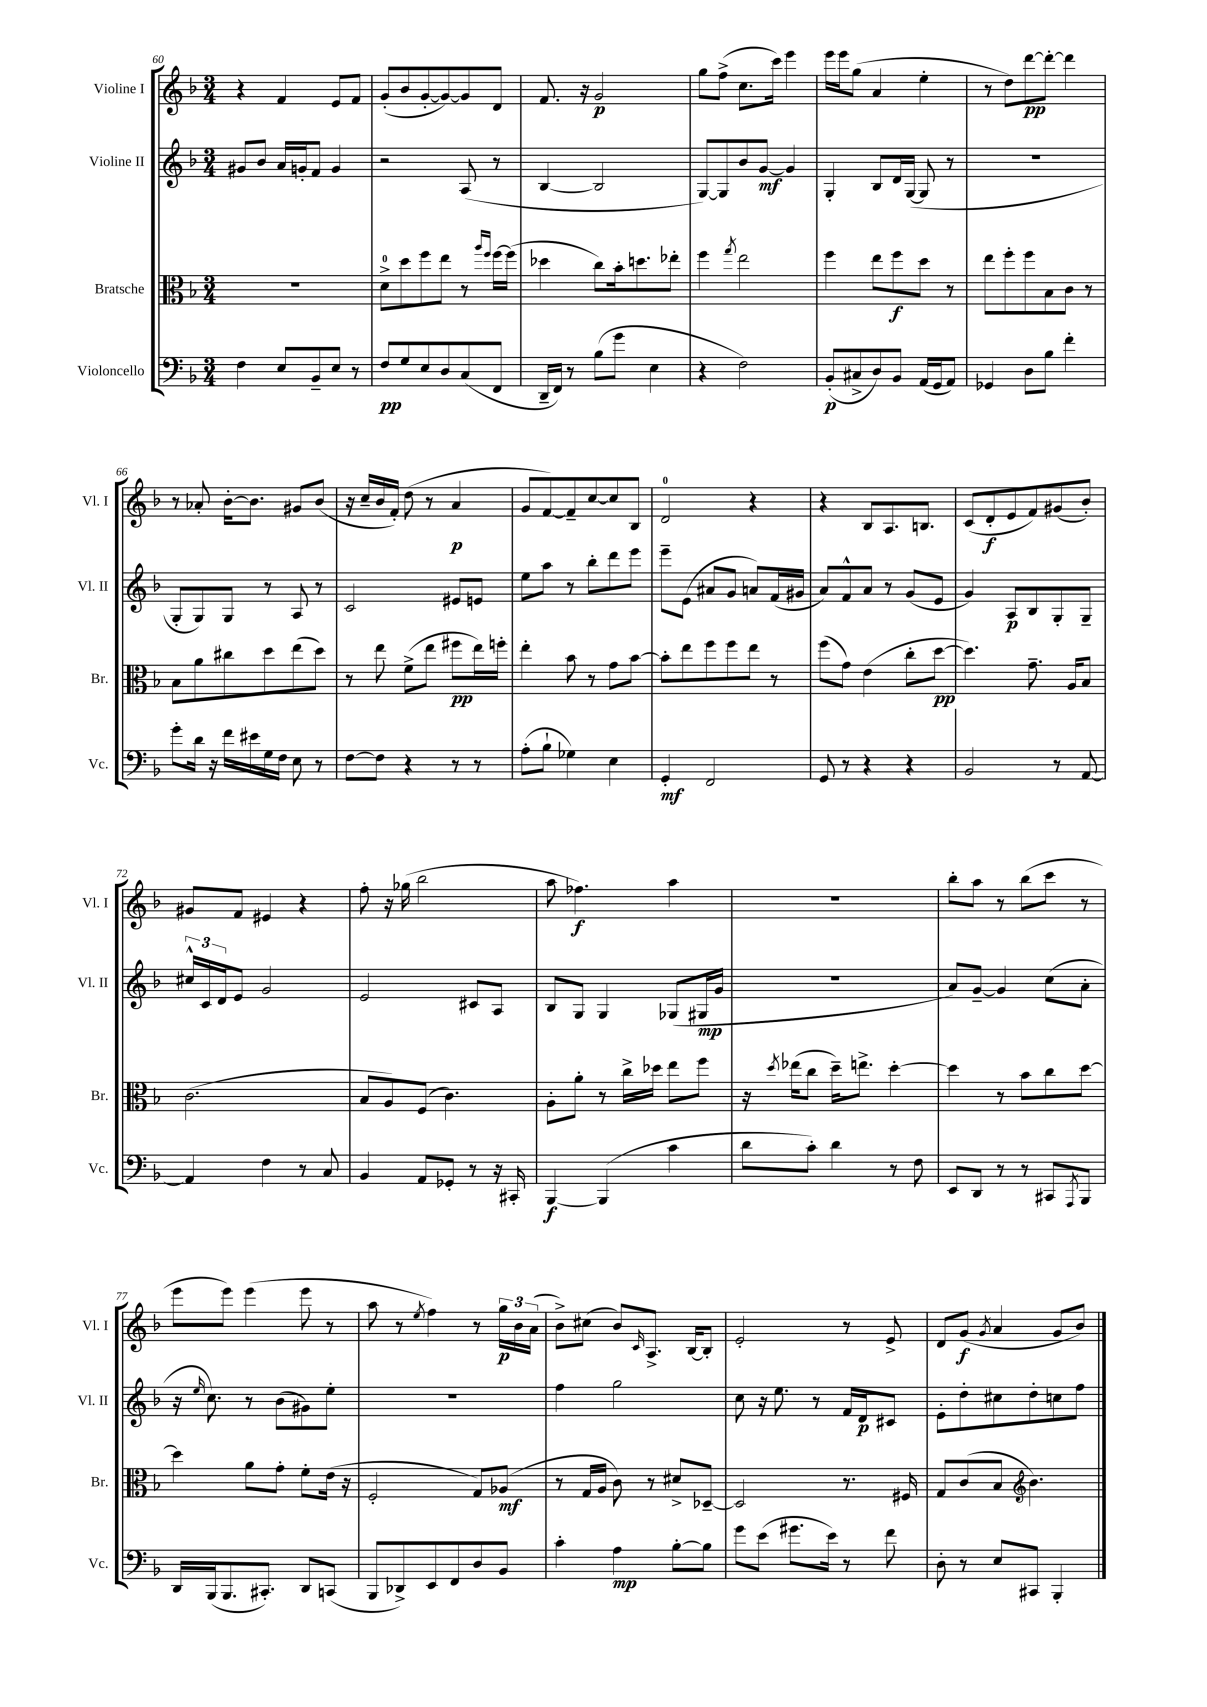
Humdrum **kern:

**kern	**kern	**kern	**kern
*staff4	*staff3	*staff2	*staff1
*clefF4	*clefC3	*clefG2	*clefG2
*k[b-]	*k[b-]	*k[b-]	*k[b-]
*M3/4	*M3/4	*M3/4	*M3/4
4F	2.r	8g#	4r
.	.	8b-	.
8E	.	16a	4f
.	.	16g'	.
8BB-~	.	8f	.
8E	.	4g	8e
8r	.	.	8f
=	=	=	=
8F	8d^	2r	(8g'
8G	8dd	.	8b-
8E	8ff	.	[8g'
8D	8ee	.	8g_)
(8C	8r	(8A	8g]
.	16qqaa	.	.
.	16qqff	.	.
8FF	[16ff	8r	8d
.	(16ff]	.	.
=	=	=	=
16DD~	4dd-	[4B-	8.f
16FF)	.	.	.
8r	.	.	.
.	.	.	16r
(8B-	8cc)	2B-]	2g
8g	16b-'	.	.
.	8.dd	.	.
4E	.	.	.
.	8ee-'	.	.
=	=	=	=
4r	4ff	[8G)	8gg
.	.	8G]	(8ff^
.	8qgg	.	.
2F)	2ee	8b-	8.cc
.	.	[8g	.
.	.	.	16ccc)
.	.	4g]	4eee
=	=	=	=
(8BB-'	4ff	4G'	16eee
.	.	.	16eee
8C#^	.	.	(8gg
8D)	8ee	8B-	4a
8BB-	8ff	16d	.
.	.	([16G	.
(16AA	8dd	8G]	4ee'
16GG	.	.	.
8AA)	8r	8r	.
=	=	=	=
4GG-	8ee	2.r	8r
.	8ff'	.	8dd)
8D	8ff	.	[8ddd
8B-	8B-	.	8ddd'_
4f'	8c	.	4ddd]
.	8r	.	.
=	=	=	=
8g'	8B-	8G'	8r
16d	8a	8G)	8a-'
16r	.	.	.
16f	8cc#	8G	[16b-'
16e#	.	.	8.b-]
16G	8dd	8r	.
16F	.	.	.
8E	(8ee	8A	8g#
8r	8dd)	8r	(8b-
=	=	=	=
[8F	8r	2c	16r
.	.	.	16cc~
8F]	8ee	.	16b-
.	.	.	16f')
4r	(8f^	.	(8dd
.	8ee	.	8r
8r	8ff#	8e#	4a
8r	16ee)	8e	.
.	16ff'	.	.
=	=	=	=
(8A'	4ee'	8ee	8g
8B-`	.	8aa	[8f)
4G-)	8b-	8r	8f~]
.	8r	8bb-'	[8cc
4E	8g	8ddd	8cc]
.	[8b-	8eee	8B-
=	=	=	=
4GG'	8b-']	8eee~	2d
.	8ee	(8e	.
2FF	8ff	8a#	.
.	8ff	8g	.
.	8ee	8a)	4r
.	8r	(16f	.
.	.	16g#	.
=	=	=	=
8GG	(8ff	8a)	4r
8r	8g)	8f^^	.
4r	(4e	8a	8B-
.	.	8r	8.A
4r	8cc'	(8g	.
.	.	.	8.B
.	[8dd	8e	.
=	=	=	=
2BB-	4.dd])	4g)	(8c
.	.	.	8d'
.	.	8A	8e
.	8.g~	8B-	8f)
8r	.	8G'	(8g#
.	16A	.	.
[8AA	8B-	8G~	8b-')
=	=	=	=
4AA]	(2.c	24cc#^^	8g#
.	.	24c	.
.	.	24d	.
.	.	8e	8f
4F	.	2g	4e#
8r	.	.	4r
8C	.	.	.
=	=	=	=
4BB-	8B-	2e	8ff'
.	8A)	.	16r
.	.	.	(16gg-
8AA	(8F	.	2bb-
8GG-'	4.c)	.	.
8r	.	8c#	.
16r	.	8A	.
16CC#'	.	.	.
=	=	=	=
[4BBB-	8A'	8B-	8aa
.	8a'	8G	4.ff-)
(4BBB-]	8r	4G	.
.	16cc^	.	.
.	16dd-	.	.
4c	8ee	(8G-	4aa
.	8ff	16G#	.
.	.	16g	.
=	=	=	=
8d	16r	2.r	2.r
.	8qdd	.	.
.	(16ee-	.	.
8c')	8cc	.	.
4d	16dd~)	.	.
.	8.ee^	.	.
8r	[4dd'	.	.
8F	.	.	.
=	=	=	=
8EE	4dd]	8a)	8bb-'
8DD	.	[8g~	8aa
8r	8r	4g]	8r
8r	8b-	.	(8bb-
8CC#	8cc	(8cc	8ccc
8qAAA	.	.	.
8BBB-	[8dd	8a'	8r
=	=	=	=
16DD	4dd]	16r	8eee
.	.	16qqee	.
(16BBB-	.	8.cc)	.
8.BBB-	.	.	8eee)
.	8a	8r	(4eee
8.CC#')	.	.	.
.	8g'	(8b-	.
8DD	8f'	8g#)	8eee
(8CC	(16e	8ee'	8r
.	16r	.	.
=	=	=	=
8BBB-	2F'	2.r	8aa
8DD-^)	.	.	8r
.	.	.	8qee
8EE	.	.	4ff)
8FF	.	.	.
8D	8G)	.	8r
8BB-	(8A-	.	24gg
.	.	.	24b-
.	.	.	(24a
=	=	=	=
4c'	8r	4ff	8b-^)
.	16G	.	(8cc#
.	16A	.	.
4A	8c)	2gg	8b-)
.	.	.	16qqc
.	8r	.	8.A^
[8B-'	8d#^	.	.
.	.	.	[16B-
8B-]	[8D-~	.	8B-']
=	=	=	=
8g	2D-]	8cc	2e'
(8e	.	16r	.
.	.	8.ee	.
8.g#	.	.	.
.	.	8r	.
16e)	.	.	.
8r	8.r	16f	8r
.	.	16d	.
8f	.	8c#	8e^
.	16F#	.	.
=	=	=	=
8D'	8G	8e'	8d
8r	(8c	8dd'	(8g
.	.	.	8qg
8E	8B-	8cc#	4a
*	*clefG2	*	*
8CC#	4.b-)	8dd'	.
4BBB-'	.	8cc	8g
.	.	8ff	8b-)
==	==	==	==
*-	*-	*-	*-
